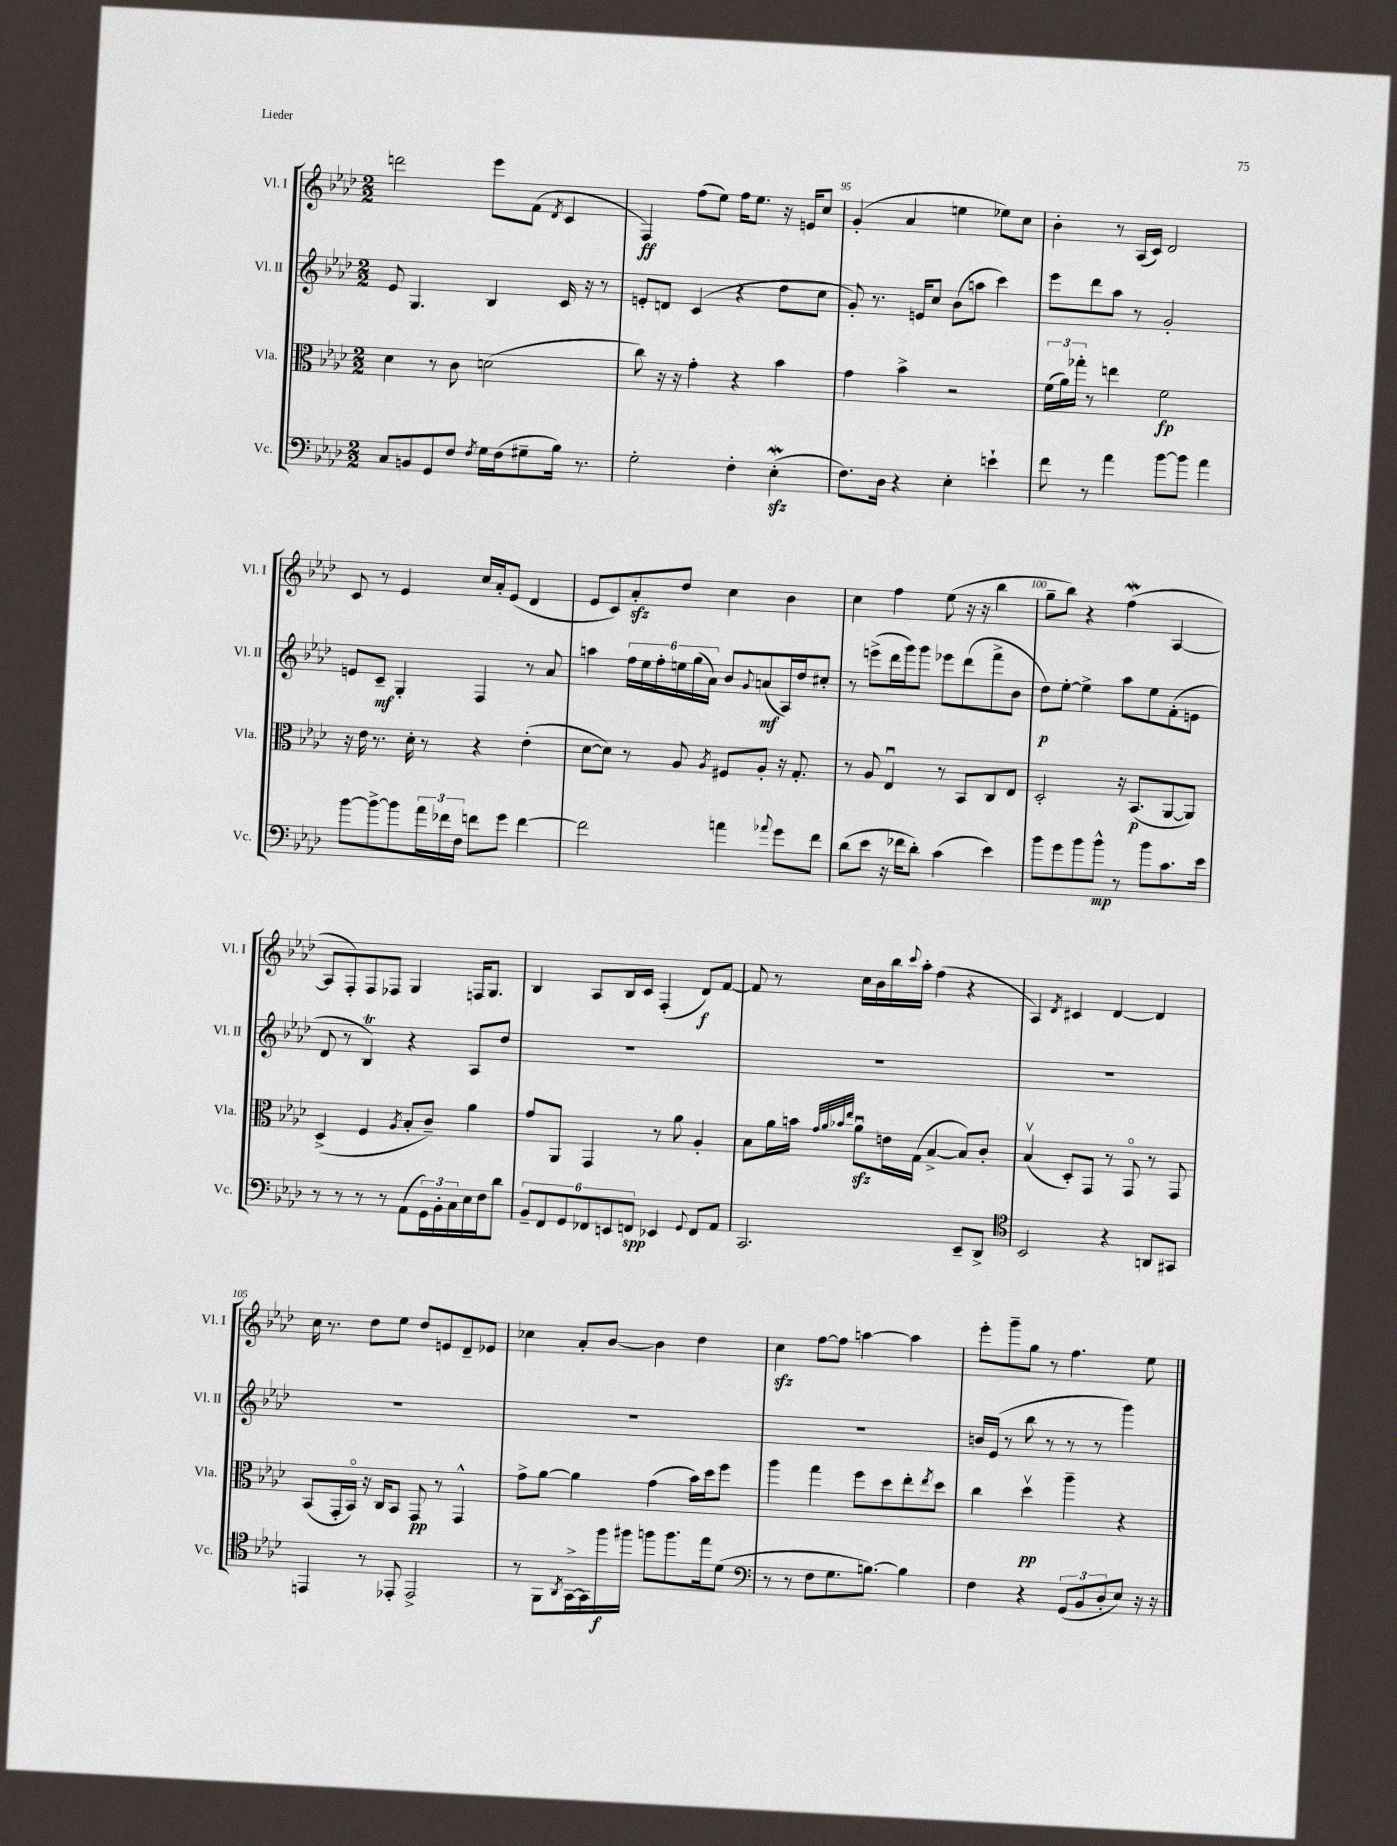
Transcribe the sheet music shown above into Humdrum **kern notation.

**kern	**kern	**kern	**kern
*staff4	*staff3	*staff2	*staff1
*clefF4	*clefC3	*clefG2	*clefG2
*k[b-e-a-d-]	*k[b-e-a-d-]	*k[b-e-a-d-]	*k[b-e-a-d-]
*M2/2	*M2/2	*M2/2	*M2/2
8C	4d-	8e-	2ddd
8BB	.	4.G	.
8GG	8r	.	.
8F	8c	.	.
8qF	.	.	.
16G	(2d	4B-	8eee-
(16F	.	.	.
8G#~	.	.	(8f
.	.	.	8qd-
16B-)	.	16c	4c
8.r	.	16r	.
.	.	8r	.
=	=	=	=
2G'	8cc)	8e'	4F)
.	16r	8d	.
.	16r	.	.
.	4g'	(4c	(8ff
.	.	.	8ee-)
4F'	4r	4r	16ff
.	.	.	8.ee-
(4E-'	4b-	8dd-	16r
.	.	.	16e
.	.	8cc	8cc
=	=	=	=
8.F)	4g	8g')	(4g'
.	.	8.r	.
16D-	.	.	.
4r	4b-^	.	4a-
.	.	16e	.
.	.	8cc	.
4E-'	2r	(8b-	4ee
.	.	8aa	.
4e`	.	4ccc)	8ee-)
.	.	.	8cc
=	=	=	=
8f	(24f	8eee-	4b-'
.	24a-)	.	.
.	24gg-'	.	.
8r	8r	8ddd-	.
4a-	4ee	8aa-	8r
.	.	8r	(16A-
.	.	.	16c)
[8b-	2f	2g'	2d-
8b-]	.	.	.
4a-	.	.	.
=	=	=	=
[8b-	16r	8e	8c
.	16e-	.	.
8b-^_	8.r	8c~	8r
8b-]	.	4G'	4e-
.	16d-'	.	.
24a-	8r	.	.
24f-	.	.	.
24F	.	.	.
8f	4r	4F	16cc
.	.	.	16a-'
8g	.	.	(8e-
[4f	(4e-'	8r	4d-
.	.	8a-	.
=	=	=	=
2f]	[8d-	4aa	8e-
.	8d-])	.	8c)
.	8r	24ff	8a-'
.	.	24ee-	.
.	.	24ff'	.
.	8A-	24ee	8dd-
.	.	(24gg	.
.	.	24a-)	.
.	8qA-	.	.
4a	8F#	8b-	4cc
.	.	8qqg	.
.	8A-'	(8a	.
8qqa-	.	.	.
8g	16r	16A-)	4b-
.	8.G'	16dd-	.
8f	.	8cc#'	.
=	=	=	=
(8d-	8r	8r	4cc
8e-	8A-	(8eee^	.
16r	4E-u	16ddd-	4ff
16f-	.	16ggg)	.
8d-')	.	8ggg	.
(4c	8r	8eee-	(8ee-
.	8BB-	(8ddd-	16r
.	.	.	16r
4e-)	8C	8fff^	4bb-
.	8E-	8b-	.
=	=	=	=
8b-	2D-'	8dd-)	8gg~
8g	.	[8ee-'	8bb-)
8b-	.	4ee-^]	4r
8b-^^	.	.	.
8r	16r	8aa-	(4ff
.	(8.BB-	.	.
8b-	.	8ee-	.
8.c	[8AA-	(8f'	[4A-
.	8AA-])	8e	.
16e-	.	.	.
=	=	=	=
8r	(4D-^	8d-	8A-]
8r	.	8r	8F')
8r	4F	4B-)	8F
8r	.	.	8F-
.	8qA-	.	.
(8AA-	8B-'	4r	4G
24GG)	8c~)	.	.
24BB-'	.	.	.
24C	.	.	.
16E-	4a-	8A-	16F
16F	.	.	8.G
8d-	.	8dd-	.
=	=	=	=
12BB-~	8g	1r	4B-
12FF	.	.	.
.	8AA-	.	.
12GG	.	.	.
12FF-	4GG	.	8A-
12EE	.	.	.
.	.	.	16B-
12FF	.	.	.
.	.	.	16c
4EE-	8r	.	(4F'
.	8a-	.	.
8qqGG	.	.	.
8FF	4A-'	.	8d-)
8AA-	.	.	[8f
=	=	=	=
2.CC	8B-	1r	8f]
.	16a-	.	8r
.	16b	.	.
.	32qqg	.	.
.	32qqa-	.	.
.	32qqb-	.	.
.	32qqee-	.	.
.	8a-u	.	16cc
.	.	.	16b-
.	16e	.	16bb-
.	.	.	8qqccc
.	(16G	.	16aa-'
.	[4B-^	.	(4ff
8EE-~	8B-])	.	4r
8DD-^	8c'	.	.
=	=	=	=
*clefC4	*	*	*
2BB-	(4B-v	1r	4A-)
.	.	.	8qd-
.	8D-')	.	4c#
.	8GG	.	.
4r	8r	.	[4d-
.	8GGo	.	.
8AA	8r	.	4d-]
8GG#	8GG	.	.
=	=	=	=
4EE	(8BB-	1r	16cc
.	.	.	8.r
.	16GG'	.	.
.	16BB-o)	.	.
8r	16r	.	8dd-
.	16C	.	.
8EE-'	8BB-	.	8ee-
2EE-^	8GG	.	8dd-
.	8r	.	8e
.	4GG^^	.	8d-~
.	.	.	8e-
=	=	=	=
8r	8g^	1r	4cc-
8FF	[8a-	.	.
8qAA-	.	.	.
[16GG^	4a-]	.	8a-'
16GG]	.	.	.
16ff	.	.	[8b-
16ff#	.	.	.
8ff	(4g	.	4b-]
8.ff	.	.	.
.	16b-)	.	4dd-
16ee-	16dd-	.	.
(8d-	8ff	.	.
=	=	=	=
*clefF4	*	*	*
8r	4aa-	1r	4cc
8r	.	.	.
8F	4gg	.	[8ff
8.G	.	.	8ff]
.	8ff	.	[4aa
[8.B)	.	.	.
.	8dd-	.	.
4B]	8ee-'	.	4aa]
.	8qee-	.	.
.	8dd-	.	.
=	=	=	=
4F	4cc	16b	8eee-'
.	.	(16e-	.
.	.	8r	8ggg~
4r	4dd-v	8bb-	8gg
.	.	8r	8r
(12GG	4aa-~	8r	4.ff
12BB-	.	.	.
.	.	8r	.
12D-'	.	.	.
8E-)	4r	4ggg)	.
16r	.	.	8ee-
16r	.	.	.
==	==	==	==
*-	*-	*-	*-
